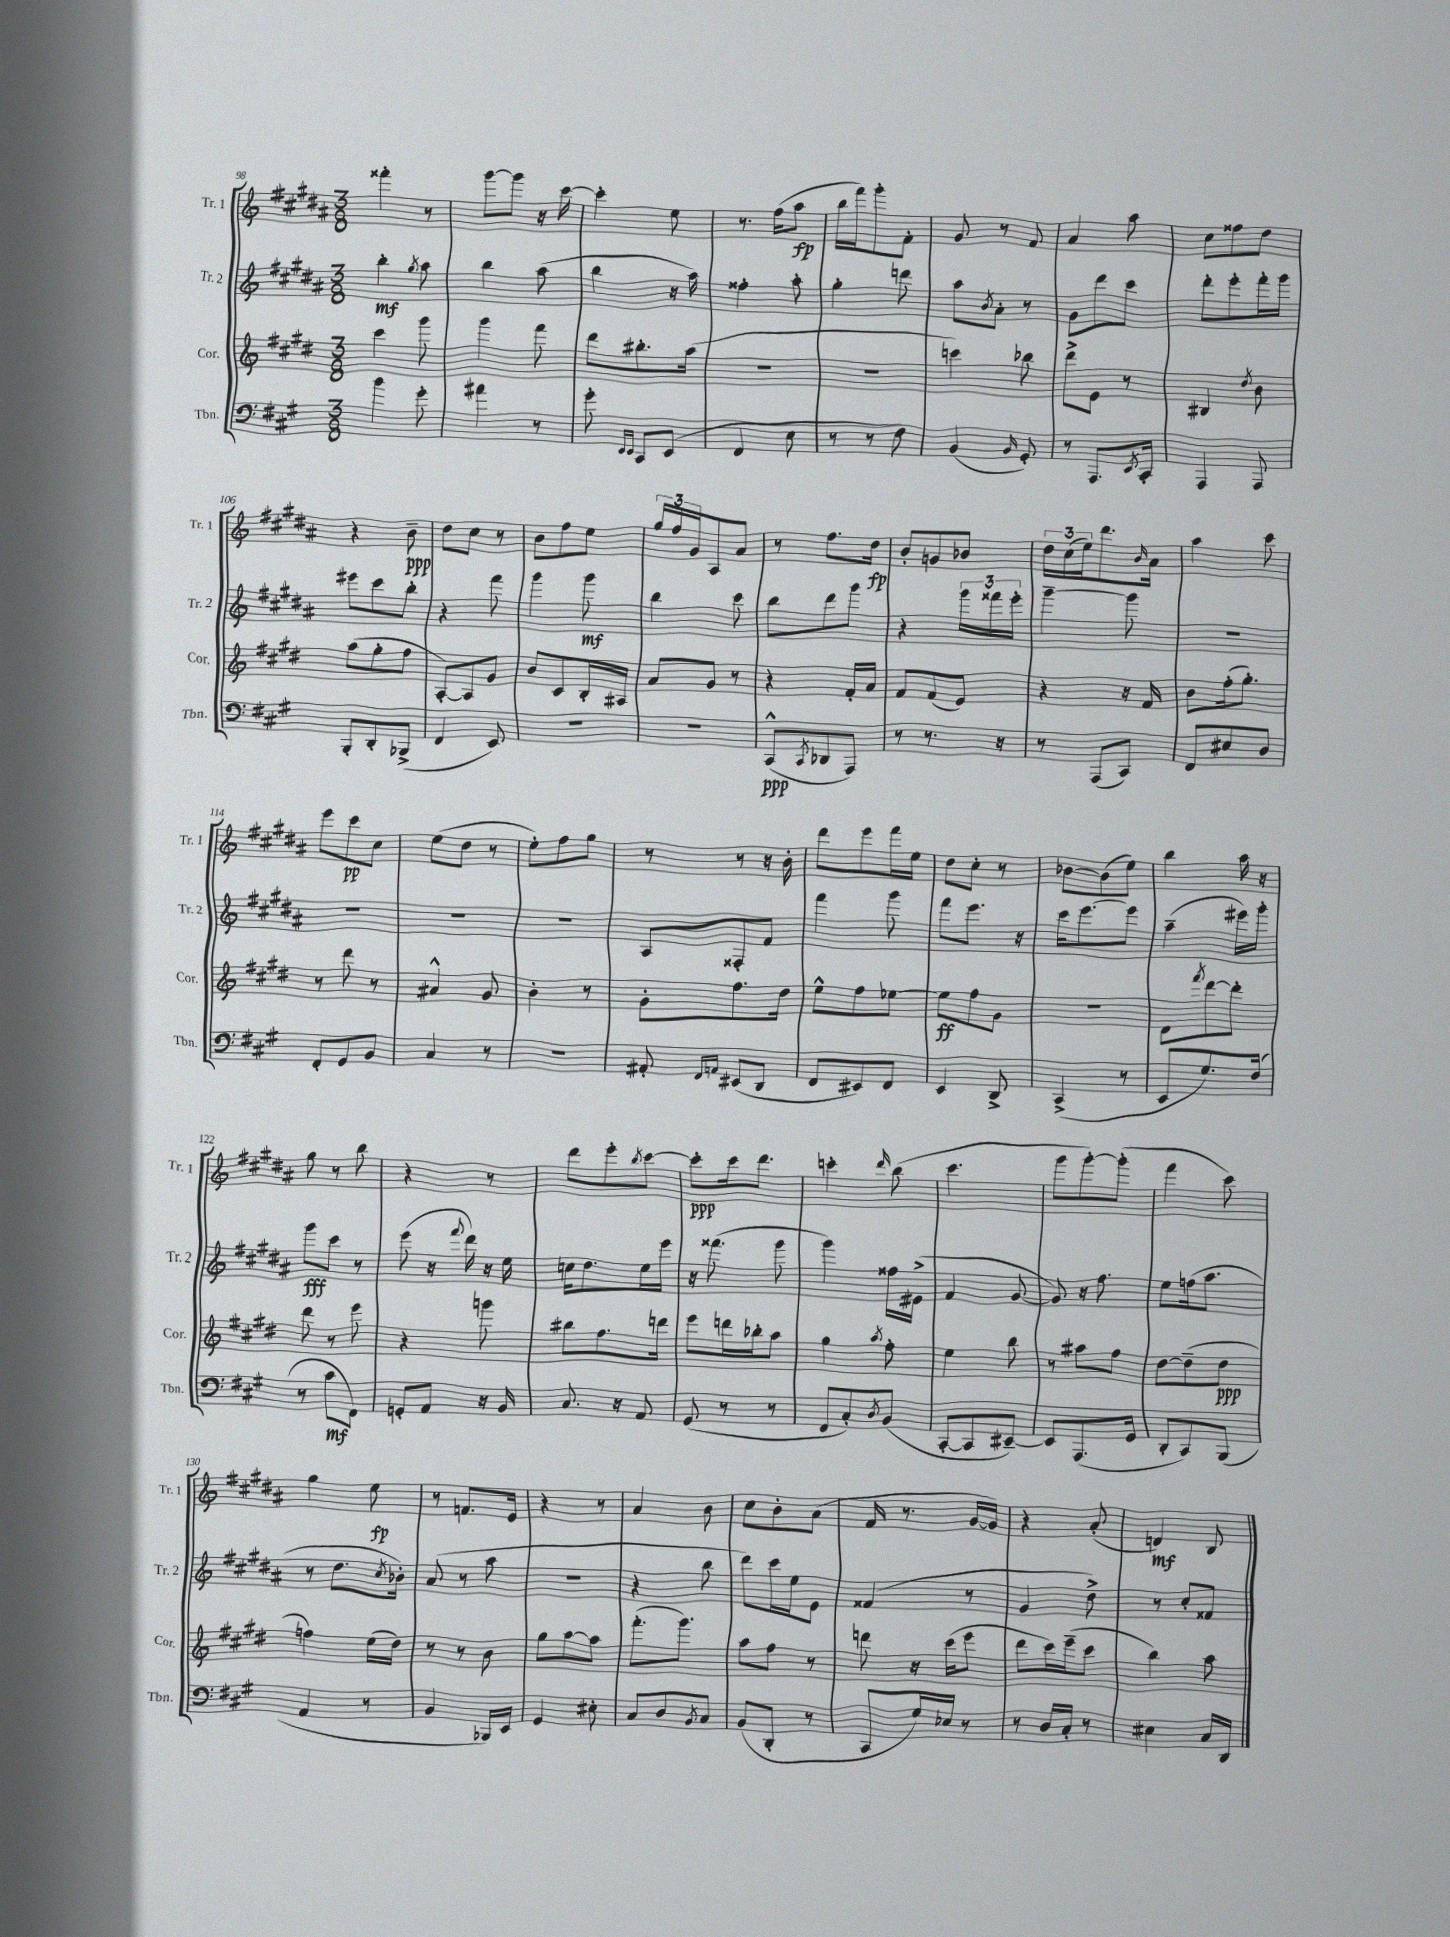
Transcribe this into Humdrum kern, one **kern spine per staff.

**kern	**kern	**kern	**kern
*staff4	*staff3	*staff2	*staff1
*clefF4	*clefG2	*clefG2	*clefG2
*k[f#c#g#]	*k[f#c#g#d#]	*k[f#c#g#d#a#]	*k[f#c#g#d#a#]
*M3/8	*M3/8	*M3/8	*M3/8
4b	4ccc#	4bb'	4fff##'
.	.	8qgg#	.
8g#'	8ggg#	8aa#	8r
=	=	=	=
4a#	4ggg#	4bb	[8ggg#
.	.	.	8ggg#]
8r	8fff#	(8aa#	16r
.	.	.	[16ccc#
=	=	=	=
8g#'	8ddd#	4bb	4ccc#']
16qqEE	.	.	.
16qqEE	.	.	.
8CC#	8.bb#'	.	.
(8EE	.	16r	8ee
.	(16aa	16aa#)	.
=	=	=	=
4FF#	4.r	4ff##'	8.r
.	.	.	(16ff#
8E	.	8aa#'	8aa#
=	=	=	=
8r	4.r	4gg#'	16bb
.	.	.	16fff#)
8r	.	.	8ggg#'
8F#)	.	8ddd	8f#'
=	=	=	=
(4BB	4ccc)	8aa#	8g#
.	.	8qb	.
.	.	8a#'	8r
16qqBB	.	.	.
8GG#')	8bb-	8r	8f#
=	=	=	=
8r	8ddd#^	8g#	4a#
8.AAA	8e	8ddd#	.
.	8r	8ccc#	8aa#
8qEE	.	.	.
16CC#'	.	.	.
=	=	=	=
4AAA	4B#	8ddd#'	8cc#
.	.	8eee'	8ff##
.	8qdd#	.	.
8AAA	8b	16fff#'	8dd#
.	.	16ggg#	.
=	=	=	=
8BBB'	(8aa	8eee#	4r
8DD'	8gg#'	8ccc#	.
(8BBB-^	8ff#	8bb'	8b~
=	=	=	=
4FF#	[8A')	4r	8dd#
.	8A]	.	8cc#
8EE)	8g#	8fff#	8r
=	=	=	=
4.r	8b	4ggg#	8b
.	8c#	.	8ff#
.	16B'	8ggg#	8ee
.	16A#	.	.
=	=	=	=
4.r	8a	4bb	24gg#
.	.	.	24ff#
.	.	.	24g#
.	8g#	.	8A#
.	8r	8ccc#	8a#
=	=	=	=
(8CC#^^	4r	8bb	8r
8qCC#	.	.	.
8DD-	.	8ddd#	8.ff#
8AAA)	16f#'	8ggg#	.
.	16a	.	16dd#
=	=	=	=
8r	8f#	4r	8b'
8.r	(8f#	.	8g
.	8e)	24ggg#	8b-
.	.	24fff##	.
16r	.	.	.
.	.	24eee'	.
=	=	=	=
8r	4r	[4ggg#~	24dd#
.	.	.	(24cc#
.	.	.	24ee)
(8AAA	.	.	8.ddd#
8CC#)	16r	8ggg#]	.
.	.	.	16qqb
.	16f#	.	16a#
=	=	=	=
8FF#	8b	4.r	4aa#
8E#	(16ff#'	.	.
.	8.gg#')	.	.
8D	.	.	8ccc#
=	=	=	=
8FF#'	8r	4.r	8eee
8GG#	8ddd#	.	8ccc#
8BB	8r	.	8cc#
=	=	=	=
4C#	4a#^^	4.r	(8ee
.	.	.	8dd#
8r	8g#	.	8r
=	=	=	=
4.r	4b'	4.r	8ee')
.	.	.	8ff#
.	8r	.	8gg#
=	=	=	=
8AA#'	8g#'	8A#	8r
16qqFF#	.	.	.
16qqAA	.	.	.
(8EE#	8.ff#	8F##'	8r
8DD	.	8f#	16r
.	16dd#	.	16b'
=	=	=	=
8FF#	8ee^^	4fff#	8ddd#
8EE#)	8ff#	.	8eee
8FF#	[8ee-	8ggg#	16fff#
.	.	.	16ee
=	=	=	=
4EE	8ee-]	8fff#	8dd#
.	8ff#	8.eee	8cc#'
8DD^	8g#	.	8r
.	.	16r	.
=	=	=	=
(4CC#^	4.r	16ccc#	[8b-
.	.	[8.eee	.
.	.	.	(8b-]
8r	.	8eee]	8ee)
=	=	=	=
8EE	8d#	(4aa#~	4bb
.	8qfff#	.	.
8.G#)	[8ddd#	.	.
.	8ddd#']	16eee#)	16aa#
(16F#	.	16ggg#'	16r
=	=	=	=
8r	8ddd#	8ggg#	8gg#
8c#	8r	8ccc#	8r
8FF#)	8eee	8r	8bb
=	=	=	=
8GG'	4r	(8eee	4r
8AA	.	16r	.
.	.	8qqfff#	.
.	.	16ddd#)	.
16r	8ggg	16r	8r
16BB	.	16ee	.
=	=	=	=
8.C#	8bb#	16cc	8ddd#
.	.	8.dd#	.
.	8.ff#	.	8eee'
16r	.	.	.
.	.	.	8qbb
8AA	.	16ee	[8ccc#
.	16ddd	16eee	.
=	=	=	=
(8GG#	8eee	16r	8ccc#']
.	.	(8.fff##	.
8r	16ddd	.	16ccc#
.	16bb-'	.	8.ddd#
8r	8aa	8ggg#	.
=	=	=	=
8FF#	4gg#	4ggg#)	4ccc'
8C#')	.	.	.
8qD	8qaa	.	16qqddd#
(8BB	8ff#'	16ff##	(8bb
.	.	(16e#^	.
=	=	=	=
[8CC#'	4ee	4f#	4.ccc#
8CC#]	.	.	.
[8EE#~)	8bb	[8g#	.
=	=	=	=
8EE#]	8r	8g#])	8ggg#
(8.AAA	8aa#	16r	[8ggg#')
.	.	8.ff#	.
.	8ff#	.	(8ggg#']
16GG#	.	.	.
=	=	=	=
8DD'	[8dd#	8ee	4fff#
8CC#)	(8dd#~]	(16ff	.
.	.	8.aa#	.
(8BBB	8dd#	.	8ccc#)
=	=	=	=
4AA	4ff)	8r	4gg#
.	.	8.dd#	.
8r	(16ee	.	8ee
.	.	8qcc#	.
.	16dd#)	16b-')	.
=	=	=	=
4BB	8r	(8a#	8r
.	8r	8r	8.f
16BBB-)	8b	8aa#	.
16EE	.	.	16e
=	=	=	=
4GG#	8gg#	4.r	4r
.	[8aa	.	.
8E#'	8aa]	.	8r
=	=	=	=
8C#	(8.fff#'	4r	4a#
8D	.	.	.
.	8.ggg#)	.	.
8qBB	.	.	.
8C#	.	8bb	8b
=	=	=	=
(8BB	8aa	8ddd#)	8cc#
8DD'	8ff#	16ccc#	8b'
.	.	16ee	.
8r	8r	8e	(8a#
=	=	=	=
8CC#	8ddd	(4f##	16f#
.	.	.	8.r
16G#)	16r	.	.
16E-	(16ccc#	.	.
8r	8eee	8r	[16g#
.	.	.	16g#])
=	=	=	=
8r	8ddd#	4g#	4r
16D	16ccc#)	.	.
16C#'	(16eee~	.	.
8r	8ccc#	8dd#^)	(8a#'
=	=	=	=
4E#	4bb)	8r	4d)
.	.	8cc#'	.
16C#	8aa	8f##	8B
16DD	.	.	.
==	==	==	==
*-	*-	*-	*-
